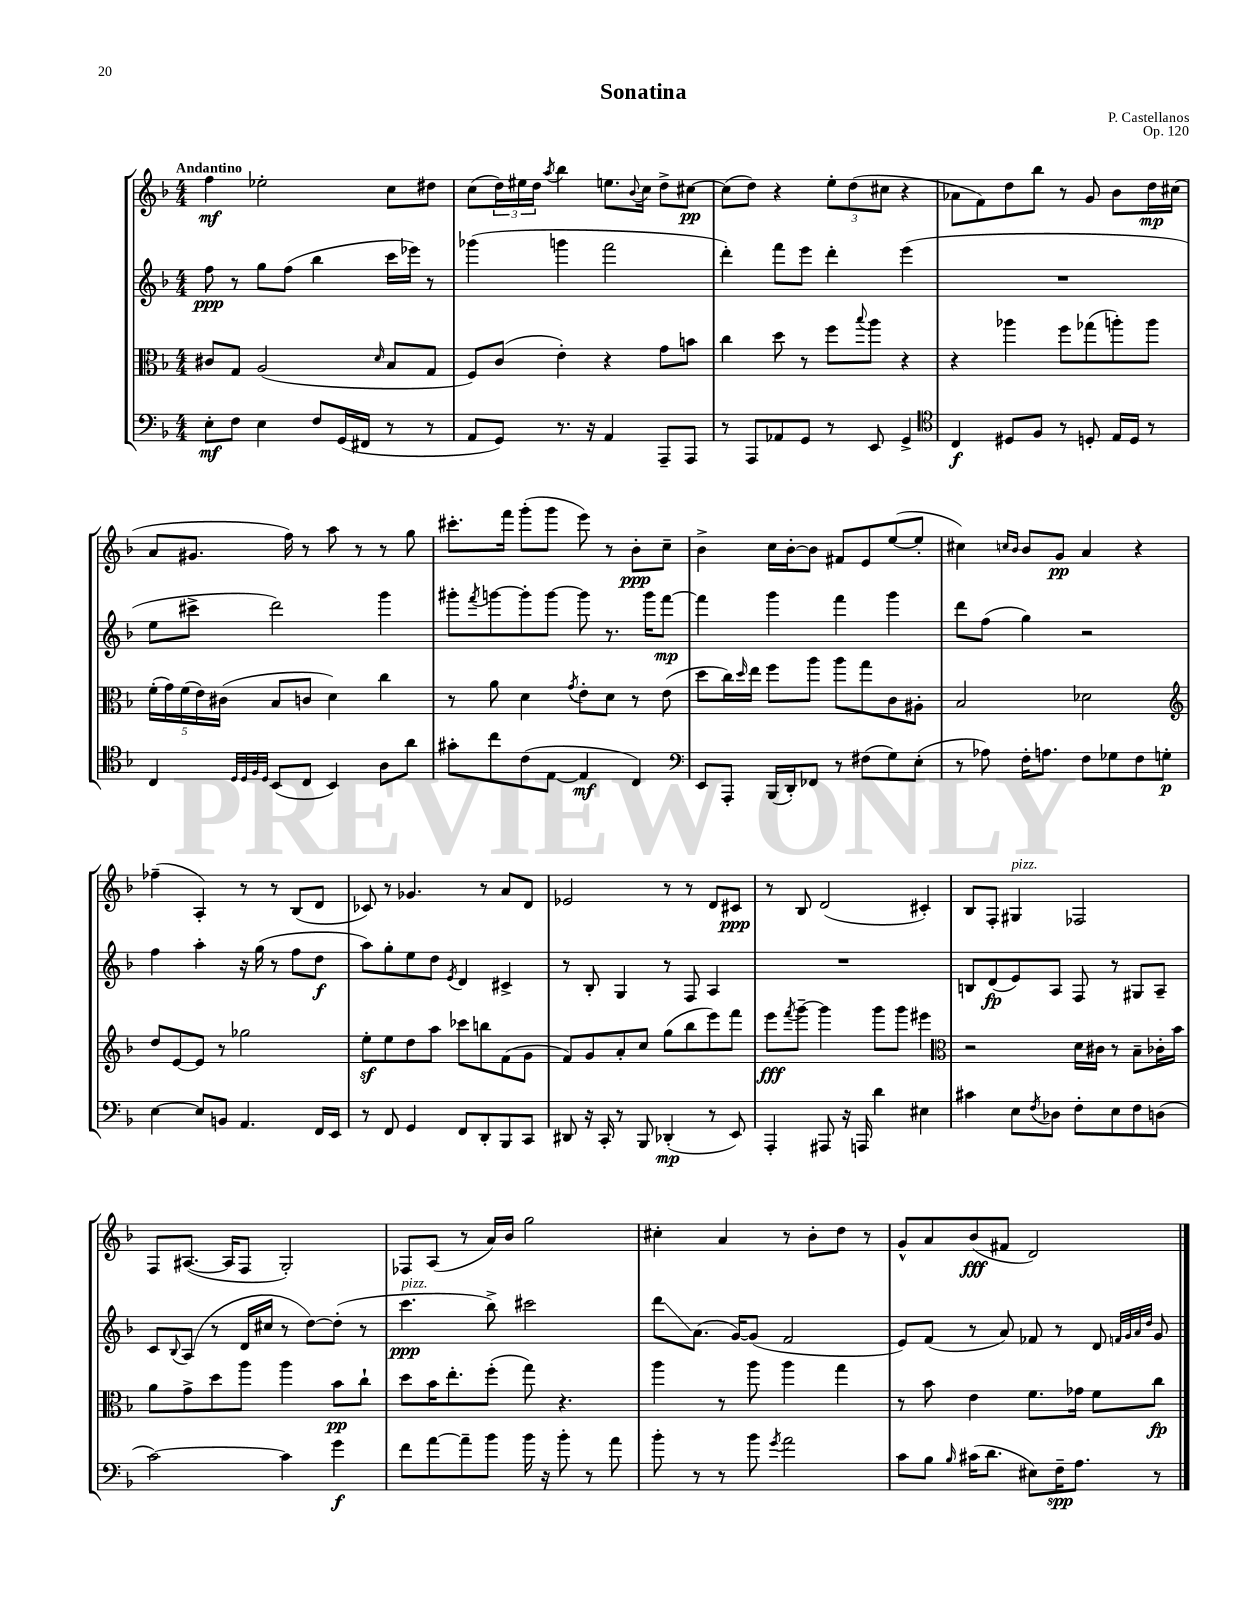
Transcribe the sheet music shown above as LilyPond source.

\header { title = "Sonatina" composer = "P. Castellanos" opus = "Op. 120" }
<<
\new StaffGroup <<
\new Staff = "s0" {
    \clef treble \key f \major \numericTimeSignature \time 4/4 \tempo "Andantino"
    f''4\mf ees''2-. c''8 dis''8 |
    c''8( \tuplet 3/2 { d''16) eis''16 d''16 } \acciaccatura { a''8 } bes''4 e''8. \appoggiatura { bes'8 } c''16 d''8-> cis''8~\pp |
    cis''8( d''8) r4 \tuplet 3/2 { e''8-. d''8( cis''8 } r4 |
    aes'8 f'8) d''8 bes''8 r8 g'8 bes'8 d''16\mp cis''16( |
    a'8 gis'8. f''16) r8 a''8 r8 r8 g''8 |
    cis'''8.-. f'''16 g'''8-.( g'''8 e'''8) r8 bes'8-.\ppp c''8-- |
    bes'4-> c''16 bes'16~-. bes'8 fis'8 e'8 e''8~( e''8-. |
    cis''4) \grace { c''16 bes'16 } bes'8 g'8\pp a'4 r4 |
    fes''4--( a4-.) r8 r8 bes8( d'8 |
    ces'8) r8 ges'4. r8 a'8 d'8 |
    ees'2 r8 r8 d'8 cis'8\ppp |
    r8 bes8 d'2( cis'4-.) |
    bes8 f8-. gis4^\markup { \italic "pizz." } fes2 |
    f8 ais8.~( ais16 f8 g2-.) |
    fes8 a8( r8 a'16) bes'16 g''2 |
    cis''4-. a'4 r8 bes'8-. d''8 r8 |
    g'8-^ a'8 bes'8\fff( fis'8 d'2) \bar "|." |
}
\new Staff = "s1" {
    \clef treble \key f \major \numericTimeSignature \time 4/4
    f''8\ppp r8 g''8 f''8( bes''4 c'''16 ees'''16) r8 |
    ges'''4( g'''4 f'''2 |
    d'''4-.) f'''8 e'''8 d'''4-. e'''4( |
    R1 |
    e''8 cis'''8-> d'''2) g'''4 |
    gis'''8-. \acciaccatura { f'''8 } g'''8~ g'''8-. g'''8~ g'''8 r8. g'''16 f'''8~\mp |
    f'''4 g'''4 f'''4 g'''4 |
    d'''8 f''8( g''4) r2 |
    f''4 a''4-. r16 g''16( r8 f''8 d''8\f |
    a''8) g''8-. e''8 d''8 \acciaccatura { e'8 } d'4 cis'4-> |
    r8 bes8-. g4 r8 f8 a4 |
    R1 |
    b8 d'8\fp( e'8) a8 f8 r8 gis8 a8-- |
    c'8 \appoggiatura { bes8 } a8( r8 d'16 cis''16 r8 d''8~) d''8-.( r8 |
    c'''4.\ppp^\markup { \italic "pizz." } bes''8->) cis'''2 |
    d'''8\glissando a'8.( g'16~) g'8( f'2 |
    e'8) f'8( r8 a'8) fes'8 r8 d'8 \grace { f'32 g'32 a'32 d''32 } g'8 \bar "|." |
}
\new Staff = "s2" {
    \clef alto \key f \major \numericTimeSignature \time 4/4
    cis'8 g8 a2( \grace { d'16 } bes8 g8 |
    f8) c'8( e'4-.) r4 g'8 b'8 |
    c''4 d''8 r8 f''8 \appoggiatura { bes''8 } a''8 r4 |
    r4 aes''4 f''8 ges''8( a''8-.) a''8 |
    \tuplet 5/4 { f'16-.( g'16) f'16( e'16) cis'16( } bes8 c'8 d'4) c''4 |
    r8 a'8 d'4 \acciaccatura { g'8 } e'8-. d'8 r8 e'8( |
    d''8 c''16) \grace { d''16 } e''16 f''8 a''8 a''8 g''8 c'8 ais8-. |
    bes2 des'2 |
    \clef treble d''8 e'8~ e'8 r8 ges''2 |
    e''8-.\sf e''8 d''8 a''8 ces'''8 b''8 f'8( g'8 |
    f'8) g'8 a'8-. c''8 g''8( bes''8 e'''8) f'''8 |
    e'''8\fff \acciaccatura { f'''8 } g'''8~-- g'''4 g'''8 g'''8 eis'''4 |
    \clef alto r2 d'16 cis'16 r8 bes8-- ces'16-. bes'16 |
    a'8 g'8-> d''8 a''8 a''4 bes'8\pp c''8-! |
    d''8 bes'16 e''8.-. f''8-.( g''8) r4. |
    a''4 r8 a''8 a''4 g''4 |
    r8 bes'8 e'4 f'8. ges'16 f'8 c''8\fp \bar "|." |
}
\new Staff = "s3" {
    \clef bass \key f \major \numericTimeSignature \time 4/4
    e8-.\mf f8 e4 f8 g,16( fis,16 r8 r8 |
    a,8 g,8) r8. r16 a,4 a,,8-- a,,8 |
    r8 a,,8 aes,8 g,8 r8 e,8 g,4-> |
    \clef tenor c4\f dis8 f8 r8 d8-. e16 d16 r8 |
    c4 \grace { d32 d32 f32 d32 } bes,8( c8 bes,4) a8 a'8 |
    gis'8-. c''8 c'8( e8~ e4\mf c4) |
    \clef bass e,8 a,,8-. bes,,16( d,16-.) fes,8 r8 fis8( g8) e8-.( |
    r8 aes8) f16-. a8. f8 ges8 f8 g8-.\p |
    e4~ e8 b,8 a,4. f,16 e,16 |
    r8 f,8 g,4 f,8 d,8-. bes,,8 c,8 |
    dis,8 r16 c,16-. r8 bes,,8 des,4-.\mp( r8 e,8) |
    a,,4-. ais,,8 r16 a,,16 d'4 eis4 |
    cis'4 e8 \acciaccatura { f8 } des8 f8-. e8 f8 d8( |
    c'2~) c'4 g'4\f |
    f'8 a'8~ a'8-- bes'8 bes'16 r16 bes'8-. r8 a'8 |
    bes'8-. r8 r8 bes'8 \acciaccatura { g'8 } a'2 |
    c'8 bes8 \grace { bes16 } cis'16( d'8. eis8) f16--\spp a8. r8 \bar "|." |
}
>>
>>
\layout { \context { \Score \remove "Bar_number_engraver" } }
